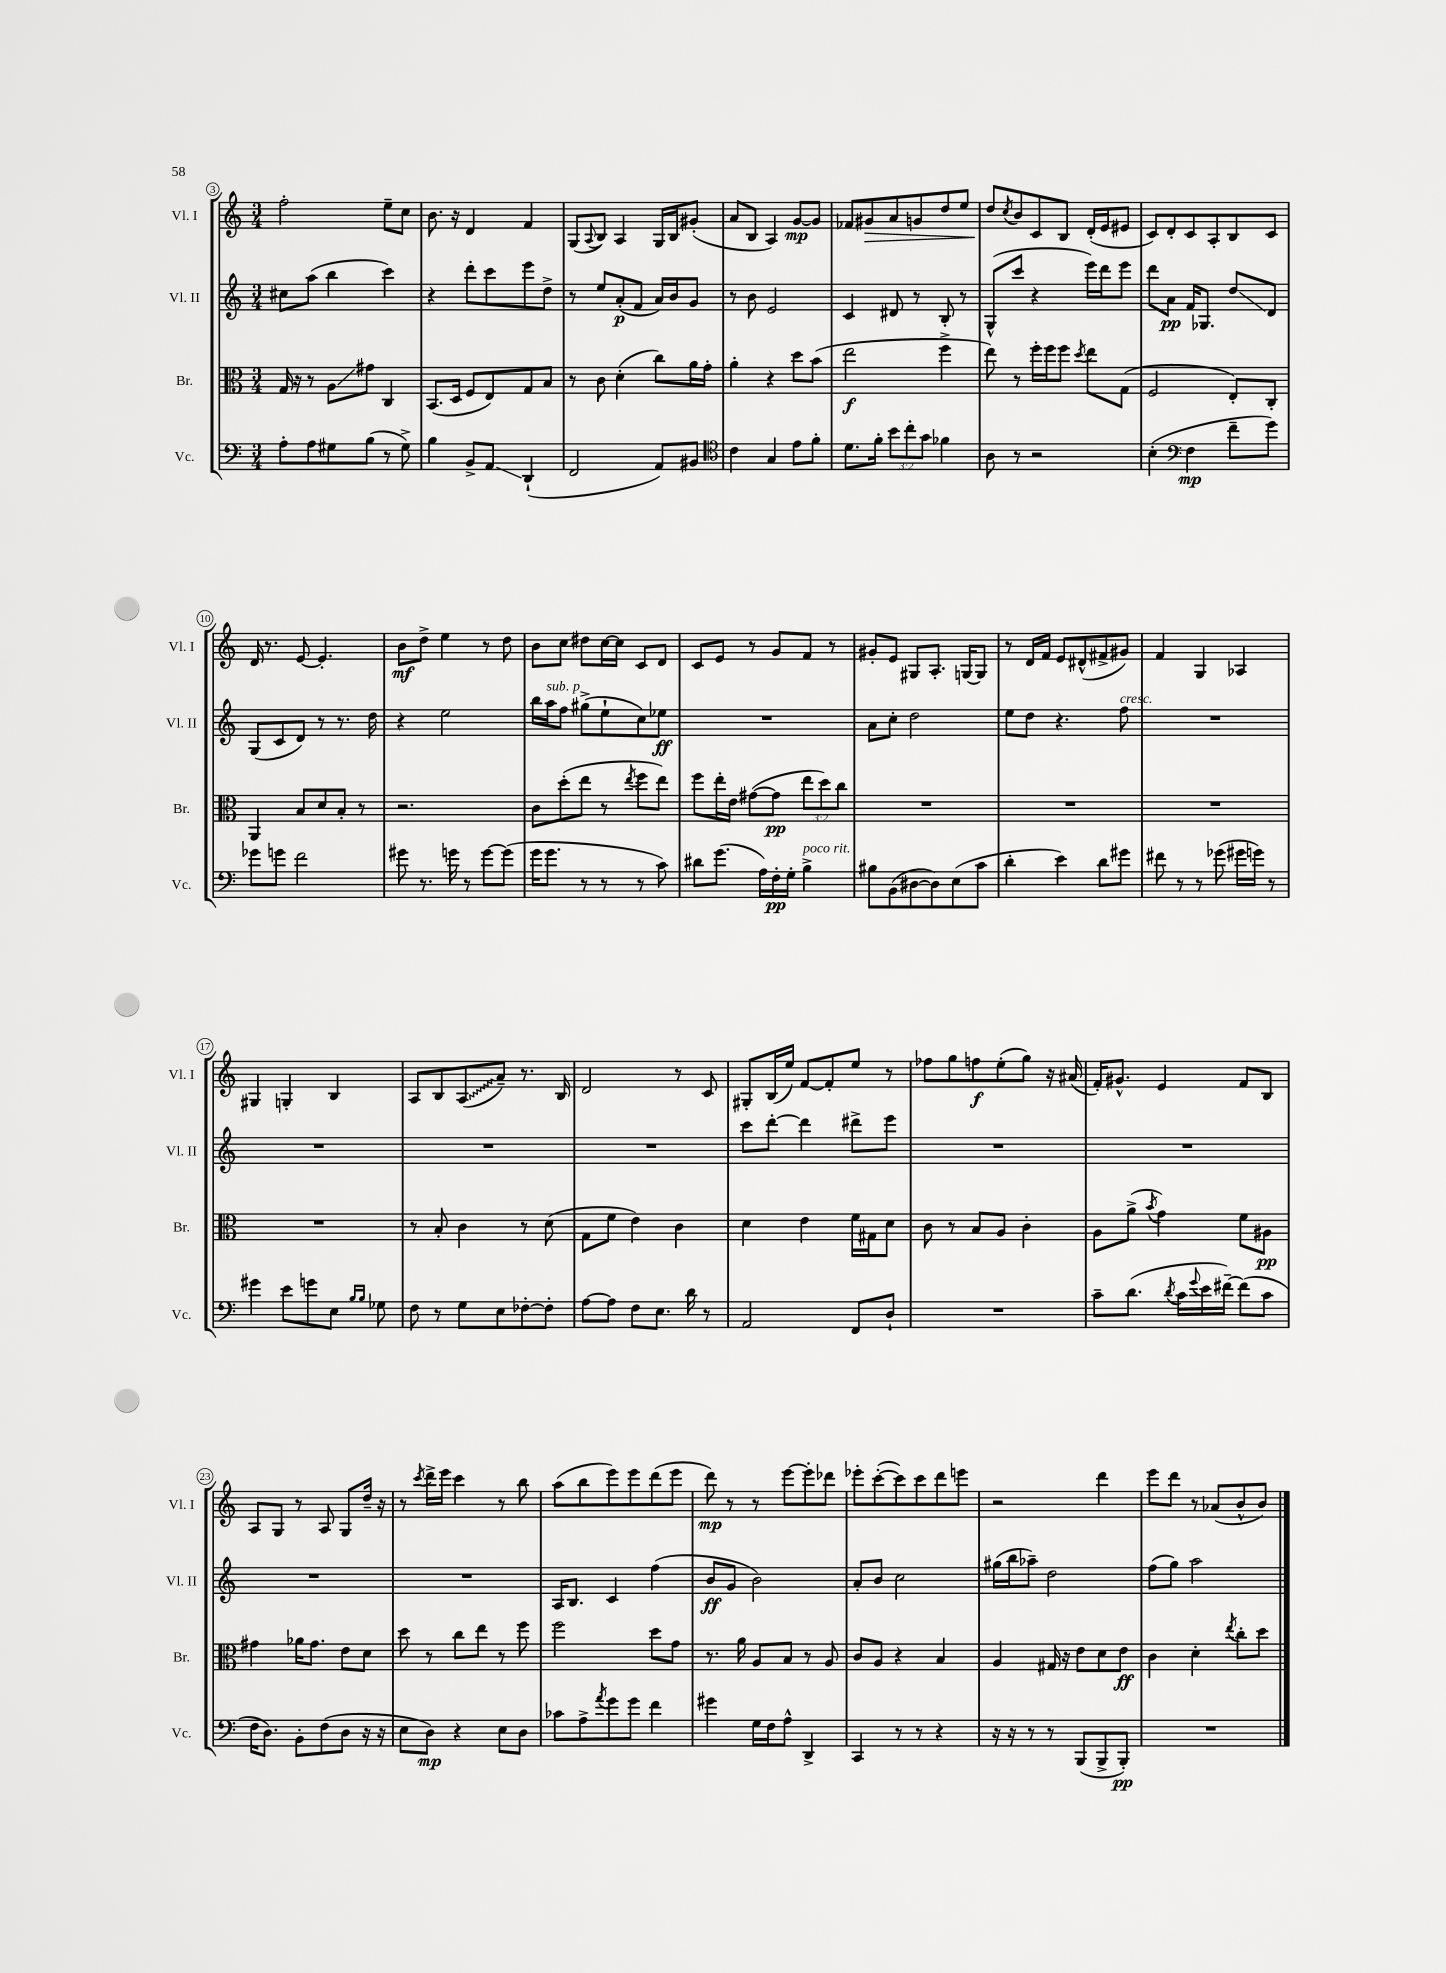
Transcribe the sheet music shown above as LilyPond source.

<<
\new StaffGroup <<
\new Staff = "s0" \with { instrumentName = "Vl. I" shortInstrumentName = "Vl. I" } {
    \clef treble \key c \major \numericTimeSignature \time 3/4
    f''2-. e''8-- c''8 |
    b'8. r16 d'4 f'4 |
    g8( \appoggiatura { a8 } b8) a4 g16 b16 gis'8-.( |
    a'8 b8 a4) g'8~\mp g'8 |
    fes'8 gis'8\> a'8 g'8 d''8 e''8 |
    d''8\! \acciaccatura { c''8 } b'8 c'8 b8 d'16-.( e'16 eis'8 |
    c'8) d'8-. c'8 a8-. b8 c'8 |
    d'16 r8. e'8~ e'4.-. |
    b'8\mf d''8-> e''4 r8 d''8 |
    b'8 c''8 dis''8 c''16~ c''16 c'8 d'8 |
    c'8 e'8 r8 g'8 f'8 r8 |
    gis'8-. e'8 gis8 a8.-. g16~ g8 |
    r8 d'16 f'16 e'8 dis'8-^( fis'8-> gis'8) |
    f'4 g4 aes4 |
    gis4 g4-. b4 |
    a8 b8 \once \override Glissando.style = #'zigzag a8\glissando( a'8--) r8. b16 |
    d'2 r8 c'8 |
    gis8-. b16( e''16) f'8~ f'8-. e''8 r8 |
    fes''8 g''8 f''8\f e''8-.( g''8) r16 ais'16( |
    f'16-.) gis'8.-^ e'4 f'8 b8 |
    a8 g8 r8 a8 g8 d''16-- r16 |
    r8 \acciaccatura { c'''8 } d'''16-> e'''16 c'''4 r8 b''8 |
    a''8( b''8 e'''8) e'''8 d'''8( e'''8 |
    d'''8\mp) r8 r8 e'''8~ e'''8-. des'''8 |
    ees'''8-. c'''8~-.( c'''8) c'''8 d'''8 e'''8 |
    r2 d'''4 |
    e'''8 d'''8 r8 aes'8( b'8-^ b'8) \bar "|." |
}
\new Staff = "s1" \with { instrumentName = "Vl. II" shortInstrumentName = "Vl. II" } {
    \clef treble \key c \major \numericTimeSignature \time 3/4
    cis''8 a''8( b''4 c'''4) |
    r4 d'''8-. c'''8 e'''8 d''8-> |
    r8 e''8 a'8-.\p( f'8 a'16) b'16 g'8 |
    r8 b'8 e'2 |
    c'4 dis'8 r8 b8-. r8 |
    g8-^( c'''8 r4 e'''16) d'''16 e'''8 |
    d'''8 a'8\pp f'16 ges8. d''8\glissando d'8 |
    g8( c'8 d'8) r8 r8. d''16 |
    r4 e''2 |
    b''16 a''16^\markup { \italic "sub. p" } f''8 gis''8->( e''8-! c''8) ees''8\ff |
    R2. |
    a'8 c''8-. d''2 |
    e''8 d''8 r4. f''8^\markup { \italic "cresc." } |
    R2. |
    R2. |
    R2. |
    R2. |
    c'''8 d'''8~-. d'''4 dis'''8-> e'''8 |
    R2. |
    R2. |
    R2. |
    R2. |
    a16 b8. c'4 f''4( |
    b'8\ff g'8 b'2) |
    a'8-. b'8 c''2 |
    gis''16( b''16 aes''8--) d''2 |
    f''8( g''8) a''2 \bar "|." |
}
\new Staff = "s2" \with { instrumentName = "Br." shortInstrumentName = "Br." } {
    \clef alto \key c \major \numericTimeSignature \time 3/4 \override Staff.TupletNumber.text = #tuplet-number::calc-fraction-text
    g16 r16 r8 a8\glissando gis'8 c4 |
    b,8.( d16 f8 e8) g8 b8 |
    r8 c'8 d'4-.( c''8) a'16 g'16-. |
    a'4-. r4 d''8 b'8( |
    e''2\f f''4-> |
    e''8) r8 f''16-. f''16 f''8 \acciaccatura { d''8 } e''8 g8( |
    f2 e8-.) c8-. |
    a,4 b8 d'8 b8-. r8 |
    r2. |
    c'8 d''8-.( e''8 r8 \acciaccatura { e''8 } f''8 e''8) |
    f''8 e''16-. e'16 gis'8~( gis'8\pp \tuplet 3/2 { e''8 d''8) c''8 } |
    R2. |
    R2. |
    R2. |
    R2. |
    r8 b8-. c'4 r8 d'8( |
    g8 f'8 e'4) c'4 |
    d'4 e'4 f'16 gis16 d'8 |
    c'8 r8 b8 a8 c'4-. |
    a8 a'8->( \acciaccatura { b'8 } g'4) f'8 ais8\pp |
    gis'4 aes'16 gis'8. e'8 d'8 |
    d''8 r8 c''8 e''8 r8 f''8 |
    f''2 d''8 g'8 |
    r8. a'16 a8 b8 r8 a8 |
    c'8 a8 r4 b4 |
    a4 gis16 r16 e'8 d'8 e'8\ff |
    c'4 d'4-. \acciaccatura { e''8 } c''8-. d''8 \bar "|." |
}
\new Staff = "s3" \with { instrumentName = "Vc." shortInstrumentName = "Vc." } {
    \clef bass \key c \major \numericTimeSignature \time 3/4 \override Staff.TupletNumber.text = #tuplet-number::calc-fraction-text
    a8-. a8 gis8 b8( r8 gis8->) |
    b4 b,8-> a,8\glissando d,4-!( |
    f,2 a,8) bis,8 |
    \clef tenor c'4 g4 e'8 f'8-. |
    d'8. f'16-. \tuplet 3/2 { b'8 c''8-. g'8 } fes'4 |
    a8 r8 r2 |
    b4-.( \clef bass f4\mp f'8-- g'8) |
    ges'8 g'8 f'2 |
    gis'8 r8. g'16 r8 g'8~ g'8( |
    g'16 g'8. r8 r8 r8 c'8) |
    dis'8 g'8.( a16) f16-.\pp g16-. b4->^\markup { \italic "poco rit." } |
    bis8 b,8( dis8~ dis8) e8( c'8 |
    d'4-. e'4) d'8 gis'8 |
    fis'8 r8 r8 ges'8( gis'16 g'16) r8 |
    gis'4 e'8 g'8 e8 \grace { b16 b16 } ges8 |
    f8 r8 g8 e8 fes8~-. fes8-. |
    a8~ a8 f8 e8. d'16 r8 |
    a,2 f,8 d8-! |
    R2. |
    c'8-- d'8.( \acciaccatura { d'8 } c'16 \appoggiatura { g'8 } e'16 fis'16~--) fis'8( c'8 |
    f16 d8.) b,8-. f8( d8 r16 r16 |
    e8 d8\mp) r4 e8 d8 |
    ces'8 a8-> \acciaccatura { a'8 } g'8 g'8 f'4 |
    gis'4 g16 f16 a8-^ d,4-> |
    c,4 r8 r8 r4 |
    r16 r16 r8 r8 b,,8( b,,8-> b,,8-.\pp) |
    R2. \bar "|." |
}
>>
>>
\layout { \context { \Score currentBarNumber = #3 \override BarNumber.stencil = #(make-stencil-circler 0.1 0.3 ly:text-interface::print) } }
